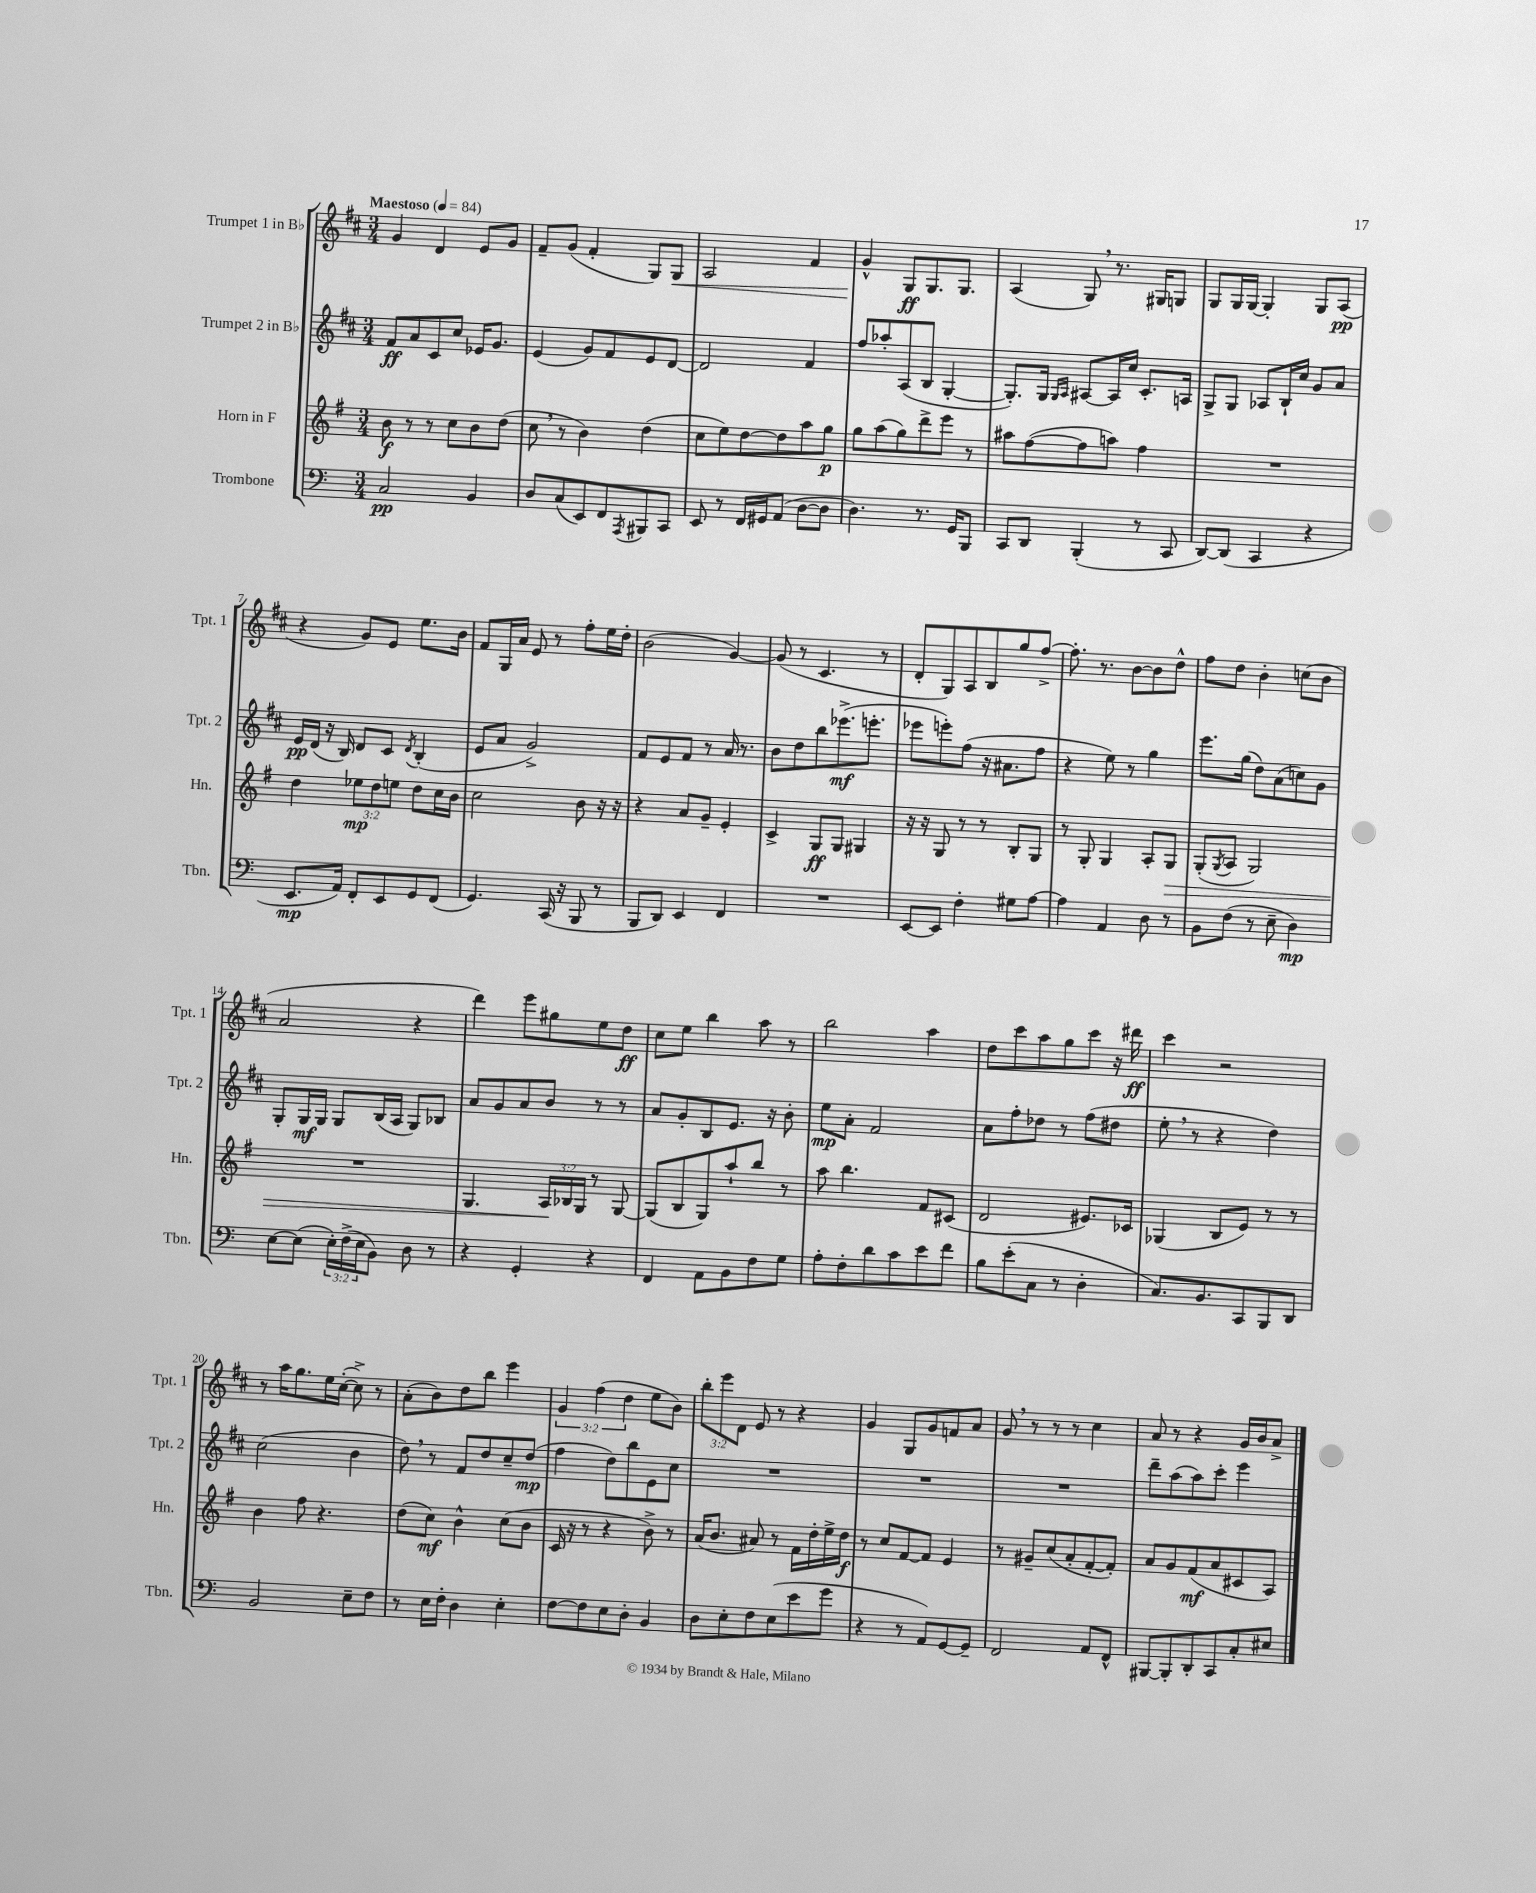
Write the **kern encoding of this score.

**kern	**kern	**kern	**kern
*staff4	*staff3	*staff2	*staff1
*clefF4	*clefG2	*clefG2	*clefG2
*k[]	*k[f#]	*k[f#c#]	*k[f#c#]
*M3/4	*M3/4	*M3/4	*M3/4
*MM84	*MM84	*MM84	*MM84
2C	8b	8f#	4g
.	8r	8a	.
.	8r	8c#	4d
.	8cc	8cc#	.
4BB	8b	16e-	8e
.	.	8.g	.
.	(8dd	.	8g
=	=	=	=
8D	8cc	(4e	8f#~
(8C	8r	.	(8g
8EE)	4b)	8g)	4f#'
8FF	.	8f#	.
8qAAA	.	.	.
8BBB#	(4dd	8e	8G)
8CC	.	[8d	8G
=	=	=	=
8EE	8cc	2d]	2A
8r	8ee)	.	.
16FF	[8dd	.	.
16GG#	.	.	.
(8AA	8dd]	.	.
[8D	8aa	4f#	4f#
8D]	8gg	.	.
=	=	=	=
4.D)	8gg	8ff#	4g^^
.	(8aa	8aa-'	.
.	8gg)	(8A	8G
8.r	8ddd^	8B	8.G
.	8eee	[4G'	.
16GG	.	.	8.G
8BBB	8r	.	.
=	=	=	=
8CC	8aa#	8.G'])	(4A
8DD	([8ff#	.	.
.	.	16G	.
.	.	16qqG	.
.	.	16qqA	.
(4BBB'	8ff#]	[8A#	8G)
.	8aa)	16A#]	8.r
.	.	16cc#	.
8r	4ff#	8.c#'	.
.	.	.	16G#
8CC	.	.	8G
.	.	16A	.
=	=	=	=
[8DD)	2.r	8G^	8G
(8DD]	.	8G	16G
.	.	.	[16G
4CC	.	8A-	4G']
.	.	16B`	.
.	.	16cc#	.
4r	.	8g	8G
.	.	8a	(8A
=	=	=	=
8.EE	4dd	16e	4r
.	.	(16d	.
.	.	16r	.
16AA)	.	16B)	.
8FF'	12ee-	8d	8g)
.	12dd	.	.
8EE	.	8c#	8e
.	12ee	.	.
.	.	8qd	.
8GG	8dd	(4B'	8.ee
(8FF	16cc	.	.
.	16b	.	16b
=	=	=	=
4.GG)	2cc	8e	8f#
.	.	8a	16G
.	.	.	16a
.	.	2g^)	8e
(16CC	.	.	8r
16r	.	.	.
8BBB	8b	.	8ff#'
8r	16r	.	16ee
.	16r	.	16dd'
=	=	=	=
8BBB	4r	8f#	(2b
8DD)	.	8e	.
4EE	8a	8f#	.
.	8g~	8r	.
4FF	4e'	16a	[4g)
.	.	8.r	.
=	=	=	=
2.r	4c^	8b	(8g]
.	.	8dd	8r
.	8G	8bb	4.c#
.	8G	(8.eee-^	.
.	4G#	.	.
.	.	8.eee'	.
.	.	.	8r
=	=	=	=
[8EE	16r	8eee-	8d'
.	16r	.	.
8EE]	8G	8eee')	8G)
4F'	8r	(8ff#	8A
.	8r	16r	8B
.	.	8.a#	.
8G#	8B'	.	8gg
[8A	8G	8ff#	[8ff#^
=	=	=	=
4A]	8r	4r	8.ff#']
.	8G'	.	.
.	.	.	8.r
4AA	4G	8ee)	.
.	.	8r	[8b
8D	8A'	4gg	8b]
8r	8G	.	8dd^^
=	=	=	=
8BB	(8G'	8.eee	8ff#
.	8qG	.	.
(8F	8A	.	8dd
.	.	(16gg	.
8r	2G)	8dd)	4b'
8E~	.	(8a	.
4D)	.	8cc)	(8cc
.	.	8g	8b
=	=	=	=
[8E	2.r	8G'	2a
(8E]	.	16G	.
.	.	16G	.
24E')	.	8G	.
(24F^	.	.	.
24E	.	.	.
8BB)	.	(16B	.
.	.	16A	.
8D	.	8G)	4r
8r	.	8B-	.
=	=	=	=
4r	4.G	8a	4ddd)
.	.	8g	.
4GG'	.	8a	8eee
.	24A	8b	8gg#
.	24B-	.	.
.	24G	.	.
4r	8r	8r	8ee
.	[8G	8r	8dd
=	=	=	=
4FF	(8G]	8a	8cc#
.	8B	8g'	8ee
8AA	8G)	8B	4bb
8BB	8aa`	8.e	.
8F	8bb	.	8aa
.	.	16r	.
8G	8r	8b'	8r
=	=	=	=
8A'	8aa	8ee	2bb
8F'	4.bb	8a'	.
8d	.	2f#	.
8c	.	.	.
8e	8f#	.	4aa
8f	(8c#	.	.
=	=	=	=
8B	2d	8a	8dd
(8e'	.	8ff#'	8ccc#
8C	.	8dd-	8aa
8r	.	8r	8gg
4D'	8.e#)	(8ff#	8ccc#
.	.	8dd#	16r
.	16c-	.	16ddd#
=	=	=	=
8.C)	(4G-	8ee'	4ccc#
.	.	8r	.
8.BB	.	.	.
.	8B	4r	2r
8CC	8e)	.	.
8BBB	8r	4dd)	.
8DD	8r	.	.
=	=	=	=
2BB	4b	(2cc#	8r
.	.	.	16aa
.	.	.	8.gg
.	8ff#	.	.
.	4.r	.	16ee
.	.	.	([16cc#'
8E~	.	4b	8cc#^])
8F	.	.	8r
=	=	=	=
8r	(8dd	8dd)	(8a'
16E	8cc)	8r	8b)
16F'	.	.	.
4D	4b^^	8f#	8dd
.	.	8dd	8bb
4E'	(8cc	8cc#~	4eee
.	8b	(8dd	.
=	=	=	=
[8F	16c	4ff#	6g
.	16r	.	.
8F]	8r	.	.
.	.	.	(6ff#
8E	4r	8dd)	.
.	.	.	6dd
8D'	.	8bb	.
4BB	8b^)	8e	8ee
.	8r	8cc#	8b)
=	=	=	=
8D	(16a	2.r	12bb'
.	8.b	.	.
.	.	.	12eee
8E'	.	.	.
.	.	.	12d
8F	8a#)	.	8e
(8E	8r	.	8r
8e	16f#	.	4r
.	16dd'	.	.
8g	16ee^	.	.
.	16dd	.	.
=	=	=	=
4r	8r	2.r	4g
.	8cc	.	.
8r	[8f#	.	8G
8AA)	8f#]	.	8g
[8GG	4e	.	8f
8GG~]	.	.	8a
=	=	=	=
2FF	8r	2.r	8g
.	8g#~	.	8r
.	(8cc	.	8r
.	8a'	.	8r
8AA	[8f#'	.	4cc#
8FF^^	8f#'])	.	.
=	=	=	=
[8BBB#	8a	8ddd~	8a
8BBB#']	8g	(8aa	8r
8DD'	(8f#	8aa)	4r
8CC	8a	8ccc#'	.
8C'	8c#	4eee	16g
.	.	.	16b
8E#	8A)	.	8a^
==	==	==	==
*-	*-	*-	*-
